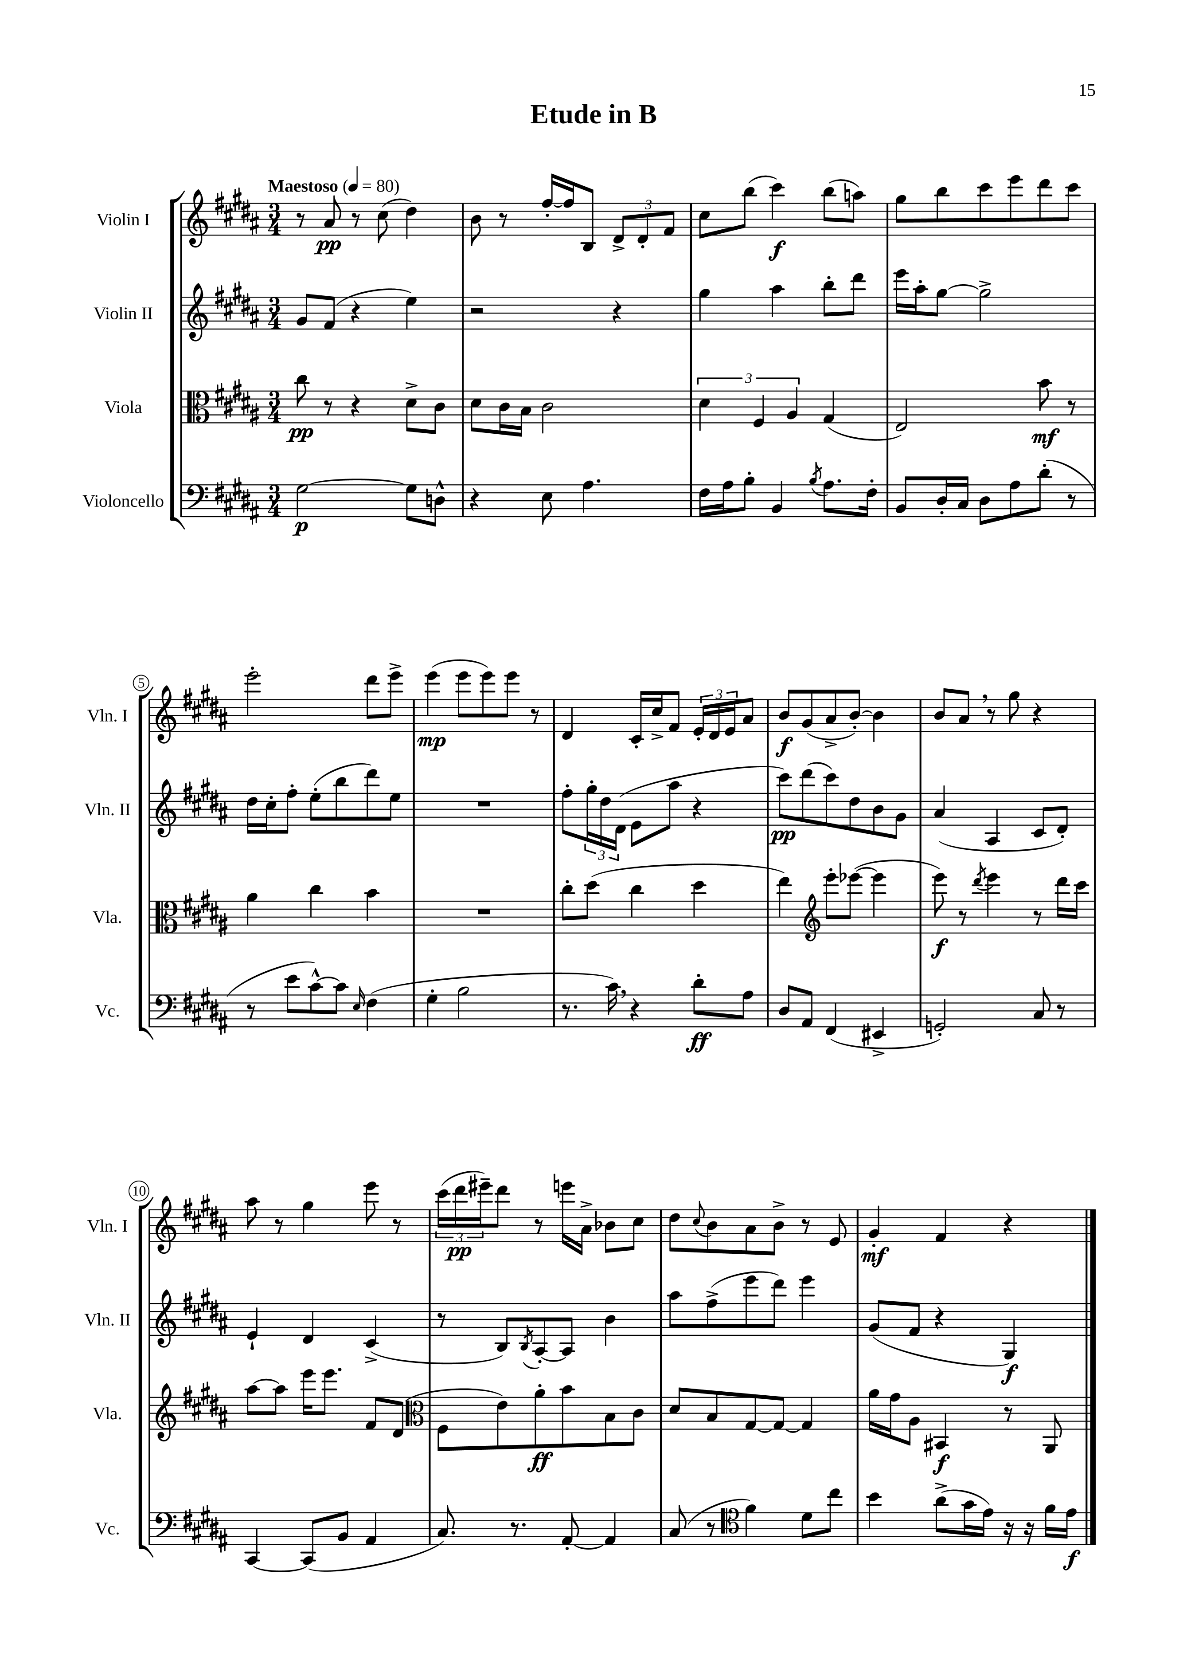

**kern	**dynam	**kern	**dynam	**kern	**dynam	**kern	**dynam
*part4	*part4	*part3	*part3	*part2	*part2	*part1	*part1
*staff4	*staff4	*staff3	*staff3	*staff2	*staff2	*staff1	*staff1
*I"Violoncello	*	*I"Viola	*	*I"Violin II	*	*I"Violin I	*
*I'Vc.	*	*I'Vla.	*	*I'Vln. II	*	*I'Vln. I	*
*clefF4	*	*clefC3	*	*clefG2	*	*clefG2	*
*k[f#c#g#d#a#]	*	*k[f#c#g#d#a#]	*	*k[f#c#g#d#a#]	*	*k[f#c#g#d#a#]	*
*M3/4	*	*M3/4	*	*M3/4	*	*M3/4	*
*MM80	*	*MM80	*	*MM80	*	*MM80	*
=1	=1	=1	=1	=1	=1	=1	=1
!	!	!	!	!	!	!LO:TX:a:B:t=Maestoso	!
[2G#\	p	8cc#\	pp	8g#/L	.	8r	.
.	.	8r	.	(8f#/J	.	8a#/	pp
.	.	4r	.	4r	.	8r	.
.	.	.	.	.	.	(8cc#\	.
8G#\L]	.	8d#^\L	.	4ee\)	.	4dd#\)	.
8Dn^^\J	.	8c#\J	.	.	.	.	.
=2	=2	=2	=2	=2	=2	=2	=2
4r	.	8d#\L	.	2r	.	8b\	.
.	.	16c#\L	.	.	.	8r	.
.	.	16B\JJ	.	.	.	.	.
8E\	.	2c#\	.	.	.	[16ff#'/LL	.
.	.	.	.	.	.	16ff#/J]	.
4.A#\	.	.	.	.	.	8B/J	.
.	.	.	.	4r	.	12d#^/L	.
.	.	.	.	.	.	12d#'/	.
.	.	.	.	.	.	12f#/J	.
=3	=3	=3	=3	=3	=3	=3	=3
16F#\LL	.	6d#\	.	4gg#\	.	8cc#\L	.
16A#\J	.	.	.	.	.	.	.
8B'\J	.	.	.	.	.	(8bb\J	.
.	.	6F#/	.	.	.	.	.
4BB/	.	.	.	4aa#\	.	4ccc#\)	f
.	.	6A#/	.	.	.	.	.
8qB/	.	.	.	.	.	.	.
8.A#\L	.	(4G#/	.	8bb'\L	.	(8bb\L	.
.	.	.	.	8ddd#\J	.	8aan\J)	.
16F#'\Jk	.	.	.	.	.	.	.
=4	=4	=4	=4	=4	=4	=4	=4
8BB/L	.	2E/)	.	16eee\LL	.	8gg#\L	.
.	.	.	.	16aa#'\J	.	.	.
16D#'/L	.	.	.	[8gg#\J	.	8bb\	.
16C#/JJ	.	.	.	.	.	.	.
8D#\L	.	.	.	2gg#^\]	.	8ccc#\	.
8A#\	.	.	.	.	.	8eee\	.
(8d#'\J	.	8b\	mf	.	.	8ddd#\	.
8r	.	8r	.	.	.	8ccc#\J	.
!!LO:LB:g=z
=5	=5	=5	=5	=5	=5	=5	=5
8r	.	4a#\	.	16dd#\LL	.	2eee'\	.
.	.	.	.	16cc#'\J	.	.	.
8e\L	.	.	.	8ff#'\J	.	.	.
[8c#^^\)	.	4cc#\	.	(8ee'\L	.	.	.
8c#\J]	.	.	.	8bb\	.	.	.
16qqE/	.	.	.	.	.	.	.
(4F#\	.	4b\	.	8ddd#\)	.	8ddd#\L	.
.	.	.	.	8ee\J	.	8eee^\J	.
=6	=6	=6	=6	=6	=6	=6	=6
4G#'\	.	2.r	.	2.r	.	(4eee\	mp
2B\	.	.	.	.	.	8eee\L	.
.	.	.	.	.	.	8eee\)	.
.	.	.	.	.	.	8eee\J	.
.	.	.	.	.	.	8r	.
=7	=7	=7	=7	=7	=7	=7	=7
8.r	.	8cc#'\L	.	8ff#'\L	.	4d#/	.
.	.	(8dd#\J	.	24gg#'\L	.	.	.
.	.	.	.	24dd#\	.	.	.
16c#,\)	.	.	.	.	.	.	.
.	.	.	.	(24d#\JJ	.	.	.
4r	.	4cc#\	.	8e\L	.	16c#'/LL	.
.	.	.	.	.	.	16cc#^/J	.
.	.	.	.	8aa#\J	.	8f#/J	.
8d#'\L	ff	4dd#\	.	4r	.	24e'/LL	.
.	.	.	.	.	.	24d#/	.
.	.	.	.	.	.	24e/J	.
8A#\J	.	.	.	.	.	8a#/J	.
=8	=8	=8	=8	=8	=8	=8	=8
8D#/L	.	4ee\)	.	8ccc#\L)	pp	8b/L	f
8AA#/J	.	.	.	(8ddd#\	.	(8g#/	.
*	*	*clefG2	*	*	*	*	*
(4FF#/	.	8eee'\L	.	8ccc#\)	.	8a#^/	.
.	.	([8eee-X\J	.	8dd#\	.	[8b'/J)	.
4EE#X^/	.	4eee-\]	.	8b\	.	4b\]	.
.	.	.	.	8g#\J	.	.	.
=9	=9	=9	=9	=9	=9	=9	=9
2GGn'/)	.	8eee\)	f	(4a#/	.	8b/L	.
.	.	8r	.	.	.	8a#,/J	.
.	.	8qddd#/	.	.	.	.	.
.	.	4eee\	.	4A#/	.	8r	.
.	.	.	.	.	.	8gg#\	.
8C#/	.	8r	.	8c#/L	.	4r	.
8r	.	16ddd#\LL	.	8d#'/J)	.	.	.
.	.	16ccc#\JJ	.	.	.	.	.
!!LO:LB:g=z
=10	=10	=10	=10	=10	=10	=10	=10
[4CC#/	.	[8aa#\L	.	4e`/	.	8aa#\	.
.	.	8aa#\J]	.	.	.	8r	.
(8CC#/L]	.	16eee\KL	.	4d#/	.	4gg#\	.
.	.	8.eee\J	.	.	.	.	.
8BB/J	.	.	.	.	.	.	.
4AA#/	.	8f#/L	.	(4c#^/	.	8eee\	.
.	.	(8d#/J	.	.	.	8r	.
=11	=11	=11	=11	=11	=11	=11	=11
*	*	*clefC3	*	*	*	*	*
8.C#/)	.	8F#\L	.	8r	.	(24ccc#\LL	.
.	.	.	.	.	.	24ddd#\	pp
.	.	.	.	.	.	24eee#X~\J)	.
.	.	8e\)	.	8B/L)	.	8ddd#\J	.
8.r	.	.	.	.	.	.	.
.	.	.	.	8qB/	.	.	.
.	.	8a#'\	ff	[8A#'/	.	8r	.
[8AA#'/	.	8b\	.	8A#/J]	.	16eeen\LL	.
.	.	.	.	.	.	16a#^\JJ	.
4AA#/]	.	8B\	.	4b\	.	8b-X\L	.
.	.	8c#\J	.	.	.	8cc#\J	.
=12	=12	=12	=12	=12	=12	=12	=12
(8C#/	.	8d#/L	.	8aa#\L	.	8dd#\L	.
.	.	.	.	.	.	8qqcc#/	.
8r	.	8B/	.	(8ff#^\	.	8b\	.
*clefC4	*	*	*	*	*	*	*
4f#\)	.	[8G#/	.	8eee\	.	8a#\	.
.	.	8G#/J_	.	8ddd#\J)	.	8b^\J	.
8d#\L	.	4G#/]	.	4eee\	.	8r	.
8cc#\J	.	.	.	.	.	8e/	.
=13	=13	=13	=13	=13	=13	=13	=13
4b\	.	16a#\LL	.	(8g#/L	.	4g#'/	mf
.	.	16g#\J	.	.	.	.	.
.	.	8A#\J	.	8f#/J	.	.	.
(8a#^\L	.	4BB#X/	f	4r	.	4f#/	.
16g#\L	.	.	.	.	.	.	.
16e\JJ)	.	.	.	.	.	.	.
16r	.	8r	.	4G#/)	f	4r	.
16r	.	.	.	.	.	.	.
16f#\LL	.	8AA#/	.	.	.	.	.
16e\JJ	f	.	.	.	.	.	.
==	==	==	==	==	==	==	==
*-	*-	*-	*-	*-	*-	*-	*-
